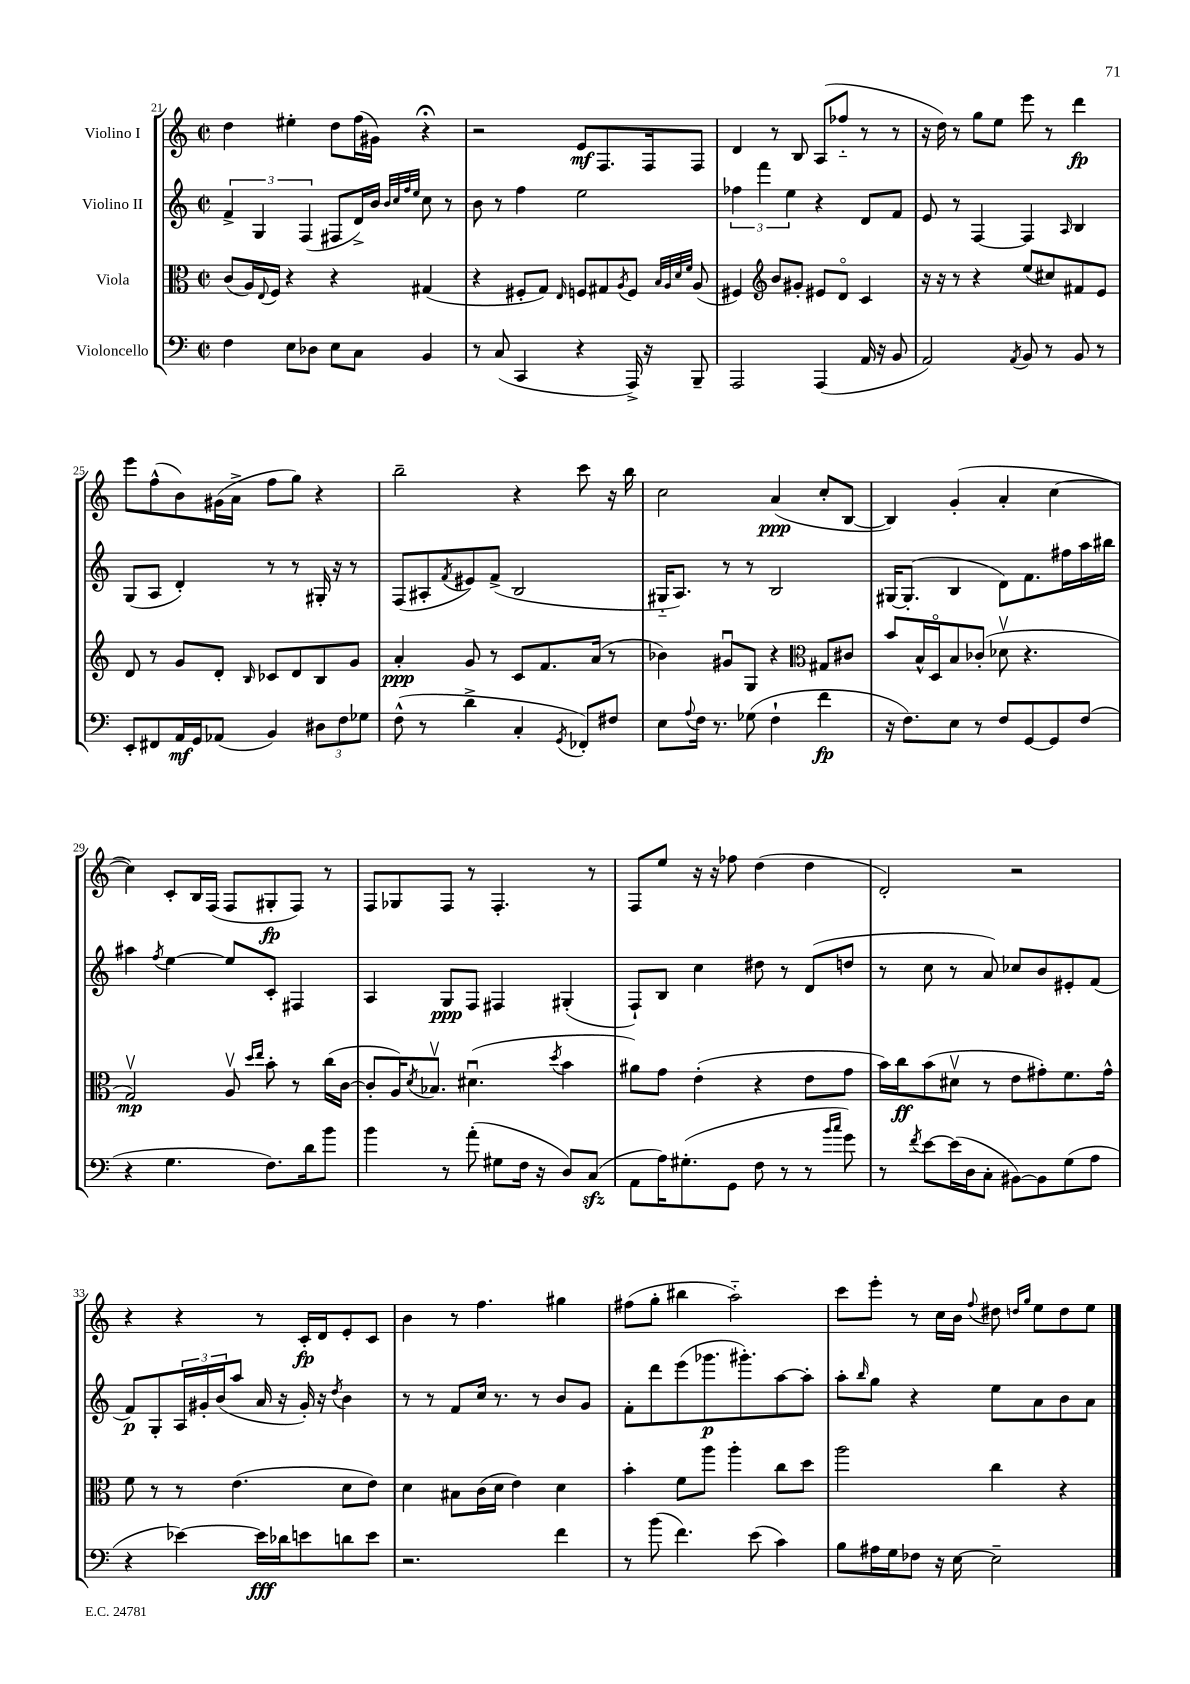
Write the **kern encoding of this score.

**kern	**kern	**kern	**kern
*staff4	*staff3	*staff2	*staff1
*clefF4	*clefC3	*clefG2	*clefG2
*k[]	*k[]	*k[]	*k[]
*M2/2	*M2/2	*M2/2	*M2/2
*met(c|)	*met(c|)	*met(c|)	*met(c|)
4F	(8c	6f^	4dd
.	16A)	.	.
.	.	6G	.
.	8qqE	.	.
.	16F	.	.
8E	4r	.	4ee#'
.	.	(6F	.
8D-	.	.	.
8E	4r	8F#	8dd
8C	.	16d^)	(16ff
.	.	16b	16g#)
.	.	32qqb	.
.	.	32qqcc	.
.	.	32qqff	.
.	.	32qqee	.
4BB	(4G#	8cc	4r;
.	.	8r	.
=	=	=	=
8r	4r	8b	2r
(8C	.	8r	.
4CC	8F#'	4ff	.
.	8G)	.	.
.	16qqE	.	.
4r	8F	2ee	8e
.	8G#	.	8.F
.	8qA	.	.
16AAA^)	8F	.	.
16r	.	.	16F
.	32qqB	.	.
.	32qqA	.	.
.	32qqd	.	.
.	32qqf	.	.
8BBB~	(8A	.	8F
=	=	=	=
2AAA	4F#)	6ff-	4d
.	.	6fff	.
*	*clefG2	*	*
.	8b	.	8r
.	.	6ee	.
.	8g#'	.	8B
(4AAA	8e#	4r	(8A
.	8do	.	8ff-'~
16AA	4c	8d	8r
16r	.	.	.
8BB	.	8f	8r
=	=	=	=
2AA)	16r	8e	16r
.	16r	.	16dd)
.	8r	8r	8r
.	4r	[4F	8gg
.	.	.	8ee
8qAA	.	.	.
8BB	(8ee	4F]	8eee
8r	8cc#)	.	8r
.	.	16qqA	.
8BB	8f#	4B	4ddd
8r	8e	.	.
=	=	=	=
8EE'	8d	(8G	8eee
8FF#	8r	8A	(8ff^^
16AA	8g	4d')	8b)
16GG	.	.	.
(8AA-	8d'	.	(16g#
.	.	.	16a^
.	16qqB	.	.
4BB)	8c-	8r	8ff
.	8d	8r	8gg)
12D#	8B	16G#'	4r
.	.	16r	.
12F	.	.	.
.	8g	8r	.
12G-	.	.	.
=	=	=	=
(8F^^	4a'	(8F	2bb~
8r	.	8A#'	.
.	.	8qf	.
4d^	8g	8e#)	.
.	8r	(8f^	.
4C'	8c	2B	4r
.	8.f	.	.
8qGG	.	.	.
8FF-')	.	.	8ccc
.	(16a	.	.
8F#	8r	.	16r
.	.	.	16bb
=	=	=	=
8E	4b-)	16G#'~	2cc
.	.	8.A)	.
8qqA	.	.	.
16F	.	.	.
8.r	.	.	.
.	8g#u	8r	.
(8G-	8G	8r	.
4F`	4r	2B	(4a
*	*clefC3	*	*
4f	8G#	.	8cc'
.	8c#	.	[8B
=	=	=	=
16r	8b	[16G#	4B])
8.F)	.	(8.G#']	.
.	16B^^	.	.
.	16Do	.	.
8E	8B	4B	(4g'
8r	(8c-'	.	.
8F	8d-v	8d)	4a'
[8GG	4.r	8.f	.
8GG]	.	.	[4cc
.	.	16ff#	.
(8F	.	16aa	.
.	.	16bb#	.
=	=	=	=
4r	2Gv)	4aa#	4cc])
.	.	8qff	.
4.G	.	[4ee	8c'
.	.	.	16B
.	.	.	(16F
.	8Av	8ee]	8F
.	16qqdd	.	.
.	16qqee	.	.
8.F)	8b'	8c'	8G#'
.	8r	4F#	8F)
16d	.	.	.
8b	(16cc	.	8r
.	[16c	.	.
=	=	=	=
4b	8c']	4A	8F
.	16A)	.	8G-
.	8qd	.	.
.	8.B-v	.	.
8r	.	8G	8F
(8a'	(4.d#u	8F	8r
8G#	.	4F#	4.F'
16F	.	.	.
16r	.	.	.
.	8qdd	.	.
8D)	4b	(4G#'	.
(8C	.	.	8r
=	=	=	=
8AA	8a#)	8F`)	8F
16A)	8g	8B	8ee
(8.G#'	.	.	.
.	(4e'	4cc	16r
.	.	.	16r
8GG	.	.	8ff-
8F	4r	8dd#	(4dd
8r	.	8r	.
8r	8e	(8d	4dd
16qqb	.	.	.
16qqcc	.	.	.
8g)	8g	8dd	.
=	=	=	=
8r	16b)	8r	2d')
.	16cc	.	.
8qf	.	.	.
[8e	(8b	8cc	.
(16e]	8d#v	8r	.
16D	.	.	.
8C'	8r	8a)	.
[8BB#)	8e	8cc-	2r
8BB#]	8g#')	8b	.
(8G	8.f	8e#'	.
8A	.	(8f	.
.	16g#^^	.	.
=	=	=	=
4r	8f	8f)	4r
.	8r	8G'	.
[4e-)	8r	24A	4r
.	.	24g#'	.
.	.	(24b	.
.	(4.e	8aa	.
16e-]	.	16a	8r
16d-	.	16r	.
8e	.	16g#')	16c'
.	.	16r	16d
.	.	8qdd	.
8d	8d	4b	8e'
8e	8e)	.	8c
=	=	=	=
2.r	4d	8r	4b
.	.	8r	.
.	8B#	8f	8r
.	(16c	16cc	4.ff
.	16d	8.r	.
.	4e)	.	.
.	.	8r	.
4f	4d	8b	4gg#
.	.	8g	.
=	=	=	=
8r	4b'	8f'	(8ff#
(8b	.	8ddd	8gg'
4.f)	8f	(8eee	4bb#
.	8aa	8.ggg-	.
.	4aa'	.	2aa'~)
.	.	8.ggg#')	.
(8e	.	.	.
4c)	8cc	[8aa	.
.	8dd	8aa']	.
=	=	=	=
8B	2aa	8aa'	8ccc
.	.	16qqbb	.
16A#	.	8gg	8eee'
16G	.	.	.
8F-	.	4r	8r
16r	.	.	16cc
[16E	.	.	16b
.	.	.	8qqff
2E~]	4cc	8ee	8dd#
.	.	.	16qqdd
.	.	.	16qqgg
.	.	8a	8ee
.	4r	8b	8dd
.	.	8a	8ee
==	==	==	==
*-	*-	*-	*-
